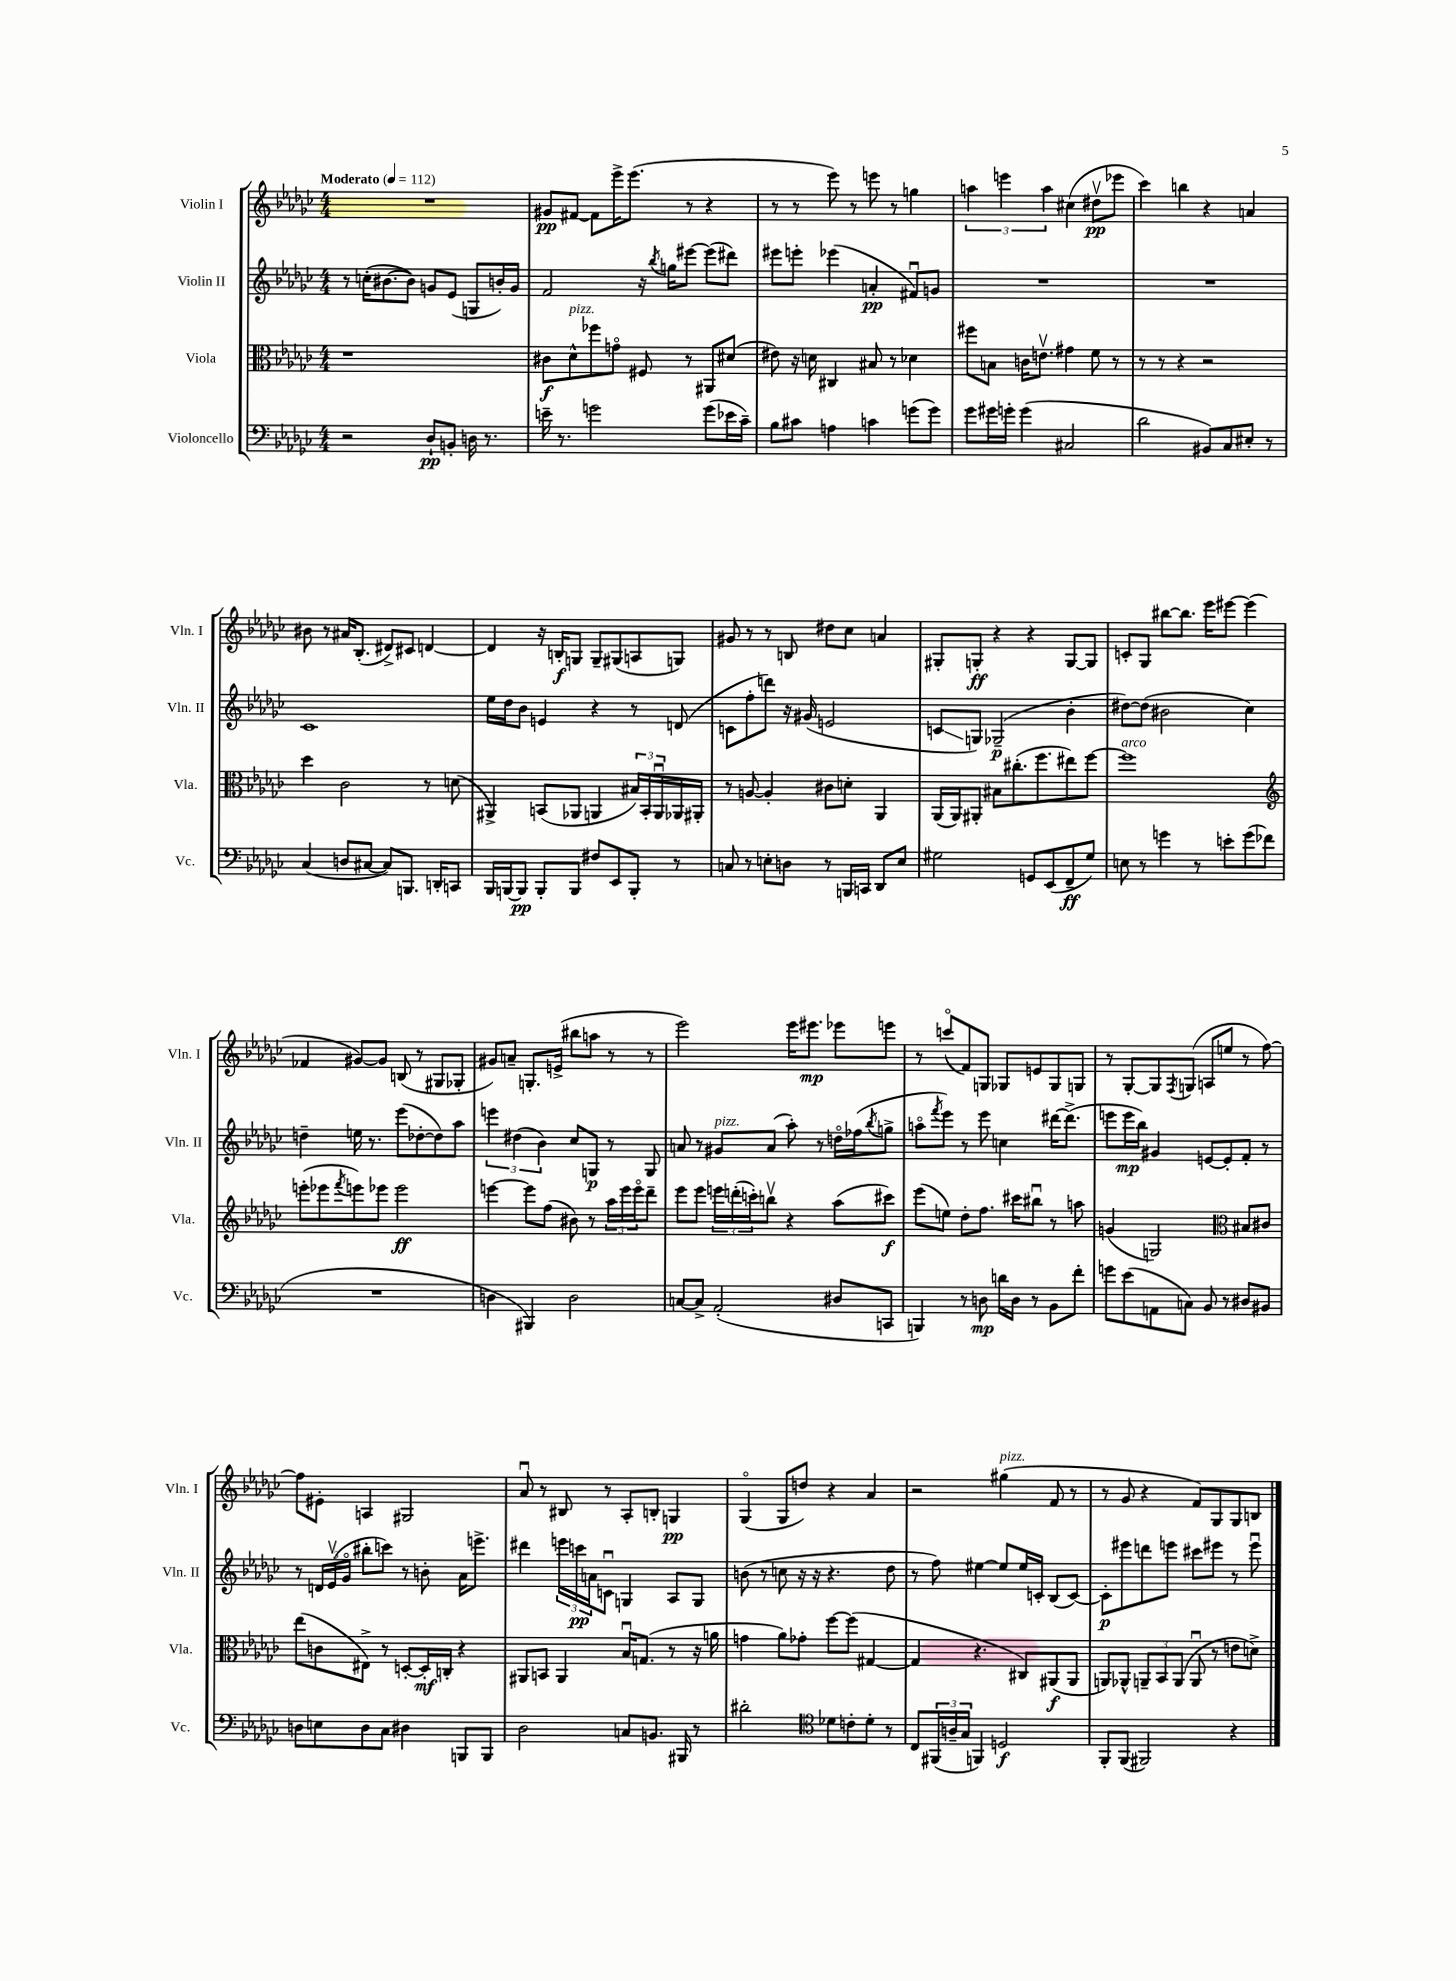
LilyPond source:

<<
\new StaffGroup <<
\new Staff = "s0" \with { instrumentName = "Violin I" shortInstrumentName = "Vln. I" } {
    \clef treble \key ges \major \numericTimeSignature \time 4/4 \tempo "Moderato" 4 = 112
    R1 |
    gis'8\pp fis'8~ fis'8 ees'''16-> ees'''8.( r8 r4 |
    r8 r8 ees'''8) r8 e'''8 r8 g''4 |
    \tuplet 3/2 { a''4 e'''4 a''4 } cis''4( dis''8\upbow\pp ees'''8 |
    ces'''4) b''4 r4 a'4 |
    bis'8 r8 ais'16 bes8.-.( dis'8->) cis'8 d'4~ |
    d'4 r16 b16-.\f g8 g8-- gis8( a8 g8) |
    gis'8 r8 r8 b8 dis''8 ces''8 a'4 |
    gis8-. g8-.\ff r4 r4 g8~ g8 |
    c'8-. ges8 bis''8~ bis''8. ees'''16 eis'''8~ eis'''4( |
    fes'4 gis'8~) gis'8 b8( r8 gis8 ges8-. |
    gis'8) a'8-- g8.-. e'16->( bis''8 a''8 r8 r8 |
    ees'''2) ees'''16 eis'''8.\mp ees'''8 e'''8 |
    r8 c'''8\flageolet( f'8) g8 ges8 e'8 ges8 g8 |
    r8 ges8~-. ges8 \acciaccatura { f8 } g8( a8 e''8 r8 f''8~) |
    f''8 eis'8-. a4 gis2 |
    aes'8\downbow r8 bis8 r8 aes8-. b8-. g4\pp |
    ges4\flageolet( ges8 d''8) r4 aes'4 |
    r2 gis''4^\markup { \italic "pizz." }( f'8 r8 |
    r8 ges'8 r4 f'8) ges8 ges8 b8 \bar "|." |
}
\new Staff = "s1" \with { instrumentName = "Violin II" shortInstrumentName = "Vln. II" } {
    \clef treble \key ges \major \numericTimeSignature \time 4/4
    r8 c''16-.( bis'8.~ bis'8) g'8 ees'8( g8 b'16-.) g'16 |
    f'2 r16 \acciaccatura { bes''8 } g''16 eis'''8~ eis'''8( dis'''8) |
    eis'''8 e'''8-. ees'''4( a'4-.\pp fis'8\downbow) g'8 |
    R1 |
    R1 |
    ces'1 |
    ees''16 des''16 bes'8 e'4 r4 r8 d'8( |
    c'8 f''8-. d'''8) r16 gis'16( e'2 |
    c'8\glissando g8) ges2--\p( bes'4-. |
    dis''8~) dis''8( bis'2 ces''4) |
    d''4-- e''16 r8. ees'''8( des''8~-. des''8) aes''8 |
    \tuplet 3/2 { e'''4 dis''4( bes'4) } ces''8 g8\p r8 g8 |
    a'8 r8 gis'8^\markup { \italic "pizz." } a'8( aes''8-.) r8 d''16\flageolet fes''16( \acciaccatura { bes''8 } g''8-> |
    a''8\flageolet \acciaccatura { f'''8 } ees'''8) r8 ees'''8 c''4 dis'''16~ dis'''8.->( |
    e'''8 e'''16\mp bes''16) gis'4 e'8~ e'8-. f'8-. r8 |
    r8 \tuplet 3/2 { d'16 ees'16\upbow( ges'16\flageolet } bis''8-. c'''8) r8 b'8-. aes'16 e'''8.-> |
    dis'''4 \tuplet 3/2 { e'''16 c'''16\pp a'16 } c'8\downbow g4 aes8 g8 |
    b'8( r8 c''8 r16 r16 r4. des''8 |
    r8 f''8) eis''4~ eis''8 eis''16 c'16-. bes8( c'8~) |
    c'8-.\p eis'''8 d'''8 e'''8 cis'''8 eis'''8 r8 eis'''8\downbow \bar "|." |
}
\new Staff = "s2" \with { instrumentName = "Viola" shortInstrumentName = "Vla." } {
    \clef alto \key ges \major \numericTimeSignature \time 4/4
    r1 |
    cis'8\f des'8-^^\markup { \italic "pizz." } fes''8 g'8\flageolet fis8 r8 ais,8 dis'8( |
    eis'8) r16 d'16 cis4 bis8 r8 des'4 |
    fis''8 b8 c'16 e'8.\upbow gis'4 f'8 r8 |
    r8 r8 r4 r2 |
    des''4 ces'2 r8 d'8( |
    ais,4->) b,8( aes,8 a,4 \tuplet 3/2 { bis16) b,16-. a,16\downbow } aes,16 ais,16-. |
    r8 a8~ a4-. cis'8 d'8-. aes,4 |
    aes,16( aes,16) ais,8-. bis8 cis''8.-.( f''8. eis''8) f''8~ |
    f''1^\markup { \italic "arco" } |
    \clef treble e'''8-.( ees'''8 \acciaccatura { f'''8 } e'''8) ees'''8 ees'''2\ff |
    e'''4~ e'''8 f''8( bis'8) r8 \tuplet 3/2 { aes''16 e'''16 e'''16\flageolet } des'''8-- |
    ees'''8 ees'''8 \tuplet 3/2 { e'''16 d'''16-.( c'''16-.) } b''8\upbow r4 aes''8( cis'''8\f) |
    ees'''8( e''8) des''8-. f''8. cis'''16 bis''8\downbow r8 a''8 |
    g'4( g2) \clef alto bis8 cis'8 |
    ees''8( c'8 eis8->) r8 d8~-. d16-.\mf c16-. r4 |
    ais,8 b,8 ais,4 bes16\downbow g8.( r8 r16 a'16 |
    g'4 aes'8) ges'8-. f''8~ f''8( gis4~ |
    gis4 r4. cis8) ais,8\f( ais,8 |
    a,8) aes,8-^ \tuplet 3/2 { a,8-- bes,8 a,8( } a,8\downbow r8 e'8 d'8->) \bar "|." |
}
\new Staff = "s3" \with { instrumentName = "Violoncello" shortInstrumentName = "Vc." } {
    \clef bass \key ges \major \numericTimeSignature \time 4/4
    r2 des8-!\pp b,8-. d16 r8. |
    e'16-- r8. g'2 g'8( ees'16 ces'16--) |
    bes8 cis'8 a4 c'4 g'8( g'8) |
    ges'8 gis'16 g'16-. g'4( cis2 |
    des'2 bis,8) ces8 eis8-. r8 |
    ces4( d8 cis8~ cis8) b,,8. d,16-. c,8 |
    bes,,16 b,,16~ b,,8\pp b,,8-. b,,8 fis8 ees,8 b,,8-. r8 |
    c8 r8 e8-. d8 r8 b,,16 c,16 des,8 e8 |
    gis2 g,8 ees,8( f,8--\ff gis8) |
    e8 r8 g'4 r8 e'8-. g'8( fes'8 |
    R1 |
    d4 bis,,4) d2 |
    c8~ c8-> aes,2-.( dis8 c,8 |
    b,,4) r8 d8\mp d'16 d16 r8 bes,8 f'8-. |
    g'8 ees'8( a,8 c8) bes,8 r8 dis8 bis,8 |
    d8 e8 d8 ces8 dis4 b,,8 b,,8 |
    des2 c8 b,8. bis,,16 r8 |
    dis'2-. \clef tenor des'8 c'8-. des'8-. r8 |
    ces8 \tuplet 3/2 { fis,16( a16-- ges16 } f,4) d2\f |
    f,8-. f,8( fis,2) r4 \bar "|." |
}
>>
>>
\layout { \context { \Score \remove "Bar_number_engraver" } }
